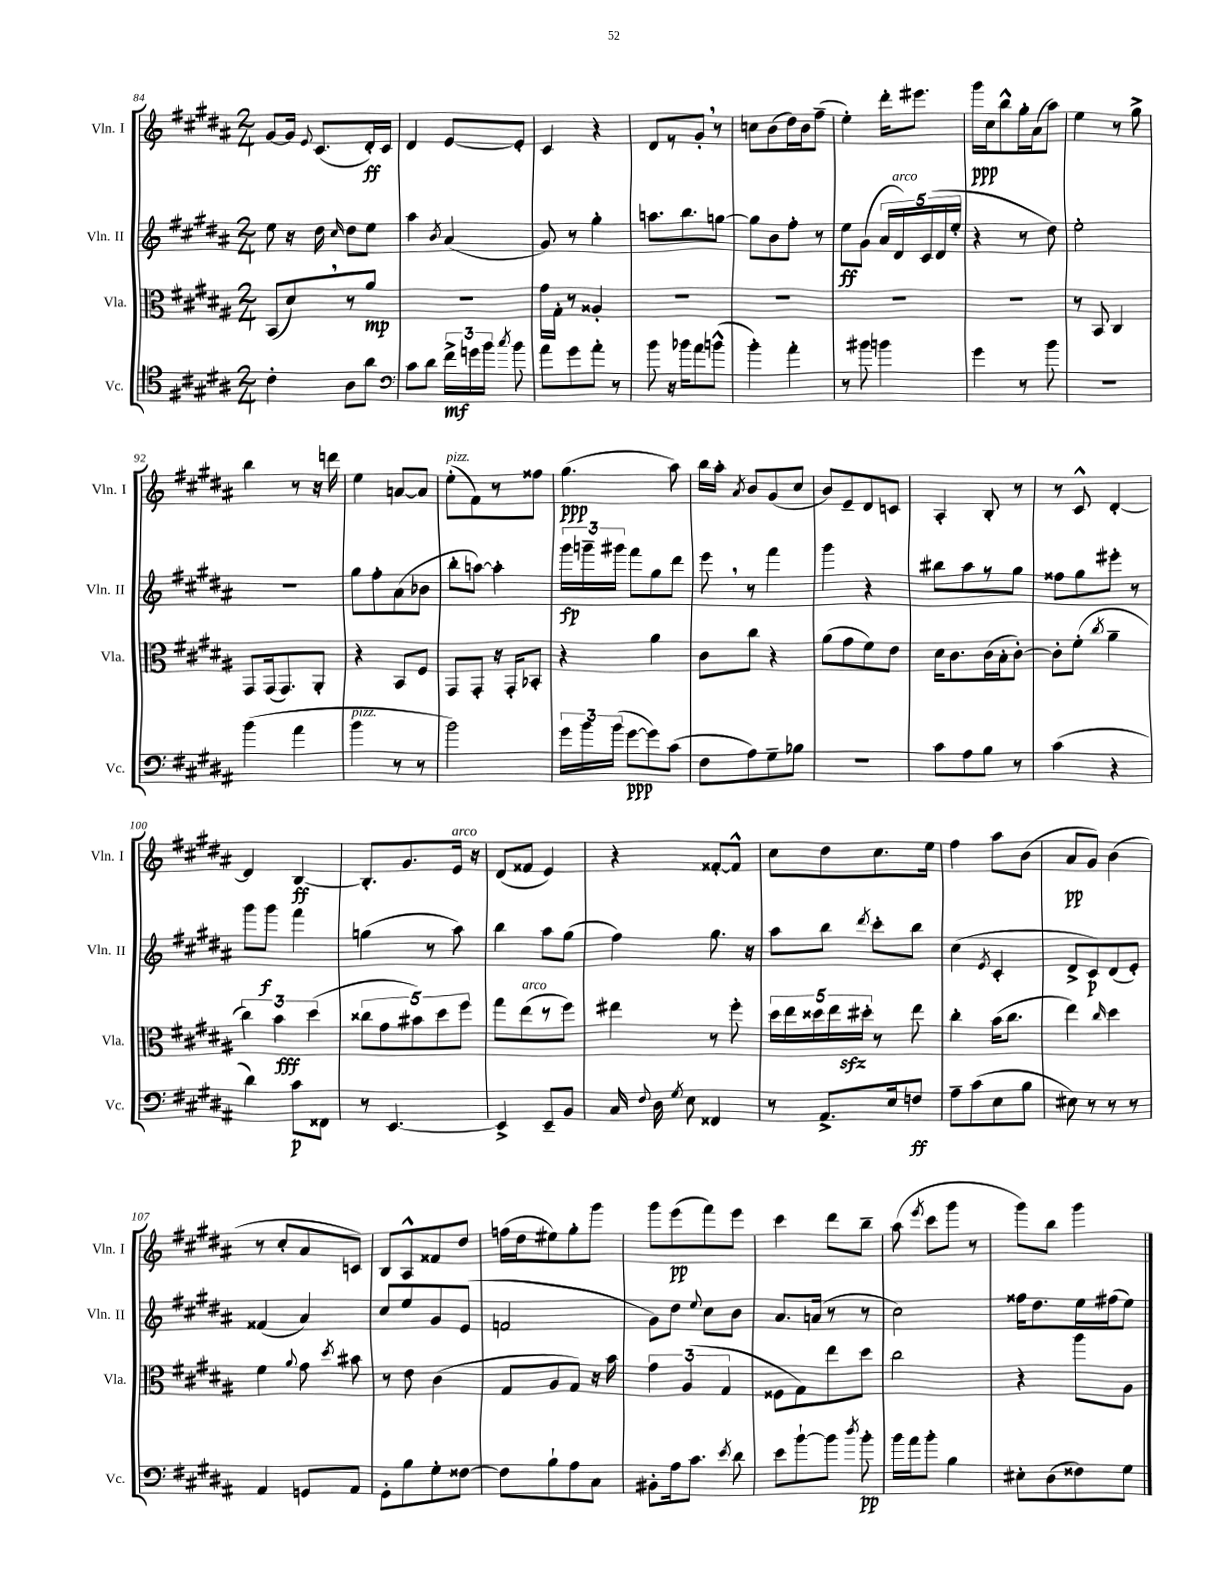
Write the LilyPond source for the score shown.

<<
\new StaffGroup <<
\new Staff = "s0" \with { instrumentName = "Vln. I" shortInstrumentName = "Vln. I" } {
    \clef treble \key b \major \numericTimeSignature \time 2/4
    \autoBeamOff gis'8[~ gis'16] \appoggiatura { e'8 } cis'8.[( dis'16-.\ff) cis'16] |
    dis'4 e'8[~ e'8]-. |
    cis'4 r4 |
    dis'8[ r8 gis'8]-. \breathe r8 |
    c''8[ b'8( dis''16) b'16 fis''8]--( |
    e''4-.) dis'''16[-. eis'''8.] |
    gis'''16[\ppp cis''16 b''8-^ gis''16-. ais'16( ais''8]) |
    e''4 r8 gis''8-> |
    b''4 r8 r16 d'''16 |
    e''4 a'8[~ a'8] |
    e''8[-.^\markup { \italic "pizz." }( fis'8) r8 fisis''8] |
    gis''4.\ppp( ais''8) |
    b''16[ ais''16]-. \acciaccatura { ais'8 } b'8[ gis'8( cis''8] |
    b'8[) e'8-- dis'8 c'8] |
    ais4-. b8-. r8 |
    r8 cis'8-^ dis'4~-. |
    dis'4 b4~\ff |
    b8.[-. gis'8. e'16]^\markup { \italic "arco" } r16 |
    dis'8[( fisis'8] e'4) |
    r4 fisis'8[~-. fisis'8]-^ |
    cis''8[ dis''8 cis''8. e''16] |
    fis''4 ais''8[ b'8]( |
    ais'8[\pp gis'8]) b'4( |
    r8 cis''8[-. ais'8 c'8]) |
    b8[ ais8-^ fisis'8 dis''8] |
    f''16[( dis''16 eis''8) gis''8-. gis'''8] |
    gis'''8[ e'''8\pp( fis'''8) e'''8] |
    cis'''4 dis'''8[ b''8]-- |
    ais''8( \acciaccatura { e'''8 } cis'''8[ gis'''8] r8 |
    gis'''8[) b''8] gis'''4 \bar "|." |
}
\new Staff = "s1" \with { instrumentName = "Vln. II" shortInstrumentName = "Vln. II" } {
    \clef treble \key b \major \numericTimeSignature \time 2/4
    \autoBeamOff e''8 r16 dis''16 \grace { cis''16 } dis''8[ e''8] |
    ais''4 \acciaccatura { b'8 } ais'4( |
    gis'8) r8 gis''4-. |
    a''8.[ b''8. g''8]~ |
    g''8[ b'8 fis''8]-. r8 |
    e''8[\ff gis'8]( \tuplet 5/4 { ais'16[ dis'16^\markup { \italic "arco" }) cis'16( dis'16 e''16]-. } |
    r4 r8 dis''8) |
    e''2-. |
    r2 |
    gis''8[ fis''8-. ais'8( bes'8] |
    b''8[-. a''8]~) a''4-. |
    \tuplet 3/2 { gis'''16[\fp g'''16-- gis'''16] } fis'''8[ gis''8 dis'''8] |
    e'''8 \breathe r8 fis'''4 |
    gis'''4 r4 |
    bis''8[ ais''8 r8 gis''8] |
    fisis''8[ gis''8 eis'''8]-. r8 |
    gis'''8[ gis'''8]\f fis'''4 |
    g''4( r8 ais''8) |
    b''4 ais''8[ gis''8]( |
    fis''4) gis''8. r16 |
    ais''8[ b''8] \acciaccatura { dis'''8 } cis'''8[-. b''8] |
    cis''4( \acciaccatura { e'8 } cis'4-. |
    dis'8[-> cis'8\p) dis'8( e'8]-.) |
    fisis'4( ais'4) |
    cis''8[ e''8 gis'8 e'8]( |
    f'2 |
    gis'8[) dis''8] \appoggiatura { e''8 } cis''8[ b'8] |
    ais'8.[ a'16]( r8 r8 |
    cis''2) |
    fisis''16[ dis''8. e''16 fis''16( e''8]) \bar "|." |
}
\new Staff = "s2" \with { instrumentName = "Vla." shortInstrumentName = "Vla." } {
    \clef alto \key b \major \numericTimeSignature \time 2/4
    \autoBeamOff b,8[( dis'8) \breathe r8 ais'8]\mp |
    R2 |
    gis'16[ gis16]-. r8 aisis4-. |
    R2 |
    R2 |
    R2 |
    R2 |
    r8 b,8 cis4 |
    gis,8[ gis,16( gis,8.) ais,8]-. |
    r4 b,8[ fis8] |
    gis,8[ gis,8]-. r16 gis,16[-. bes,8]-. |
    r4 ais'4 |
    cis'8[ cis''8] r4 |
    ais'8[( gis'8 fis'8) e'8] |
    dis'16[ cis'8. cis'16( b16-. cis'8]~-.) |
    cis'8[-. fis'8]-.( \acciaccatura { cis''8 } ais'4-- |
    \tuplet 3/2 { cis''4) b'4\fff dis''4( } |
    \tuplet 5/4 { cisis''8[ gis'8 bis'8) dis''8 fis''8] } |
    gis''8[ e''8^\markup { \italic "arco" }( r8 fis''8]) |
    eis''4 r8 fis''8-. |
    \tuplet 5/4 { dis''16[ e''16 disis''16 e''16 dis''16]-.\sfz } r8 e''8 |
    cis''4-. b'16[( cis''8.] |
    e''4) \grace { cis''16 } dis''4 |
    fis'4 \appoggiatura { ais'8 } gis'8 \acciaccatura { dis''8 } bis'8 |
    r8 e'8 cis'4( |
    gis8[ ais8 gis8]) r16 b'16 |
    \tuplet 3/2 { gis'4 ais4( gis4 } |
    fisis8[ gis8) e''8 dis''8] |
    cis''2 |
    r4 ais''8[ ais8] \bar "|." |
}
\new Staff = "s3" \with { instrumentName = "Vc." shortInstrumentName = "Vc." } {
    \clef tenor \key b \major \numericTimeSignature \time 2/4
    \autoBeamOff cis'4-. ais8[ ais'8] |
    \clef bass cis'8[ dis'8] \tuplet 3/2 { fis'16[->\mf g'16 b'16] } \acciaccatura { cis''8 } b'8 |
    ais'8[ gis'8 ais'8]-. r8 |
    b'8 r16 bes'16[ ais'8 b'8]-^( |
    b'4-.) ais'4-. |
    r8 bis'8 b'4 |
    gis'4 r8 b'8 |
    R2 |
    b'4( ais'4 |
    b'4^\markup { \italic "pizz." } r8 r8 |
    b'2) |
    \tuplet 3/2 { gis'16[ b'16 b'16]( } gis'8[~\ppp gis'8) cis'8]( |
    fis8[ ais8) gis8-- bes8] |
    R2 |
    cis'8[ ais8 b8] r8 |
    cis'4( r4 |
    dis'4) cis'8[\p fisis,8] |
    r8 e,4.~ |
    e,4-> e,8[-- b,8] |
    cis16 \appoggiatura { fis8 } dis16 \acciaccatura { gis8 } e8 fisis,4 |
    r8 ais,8.[-> e16 f8]\ff |
    ais8[-- cis'8( e8 b8] |
    eis8) r8 r8 r8 |
    ais,4 g,8[ ais,8] |
    gis,8[-. b8 gis8-. fisis8]~ |
    fisis8[ b8-! ais8 cis8] |
    bis,8[-. ais16 cis'8.] \acciaccatura { e'8 } dis'8 |
    e'8[ b'8~-! b'8] \acciaccatura { dis''8 } b'8-.\pp |
    b'16[ ais'16 b'8]-. b4 |
    eis8[-. dis8( fisis8) gis8] \bar "|." |
}
>>
>>
\layout { \context { \Score currentBarNumber = #84 } }
